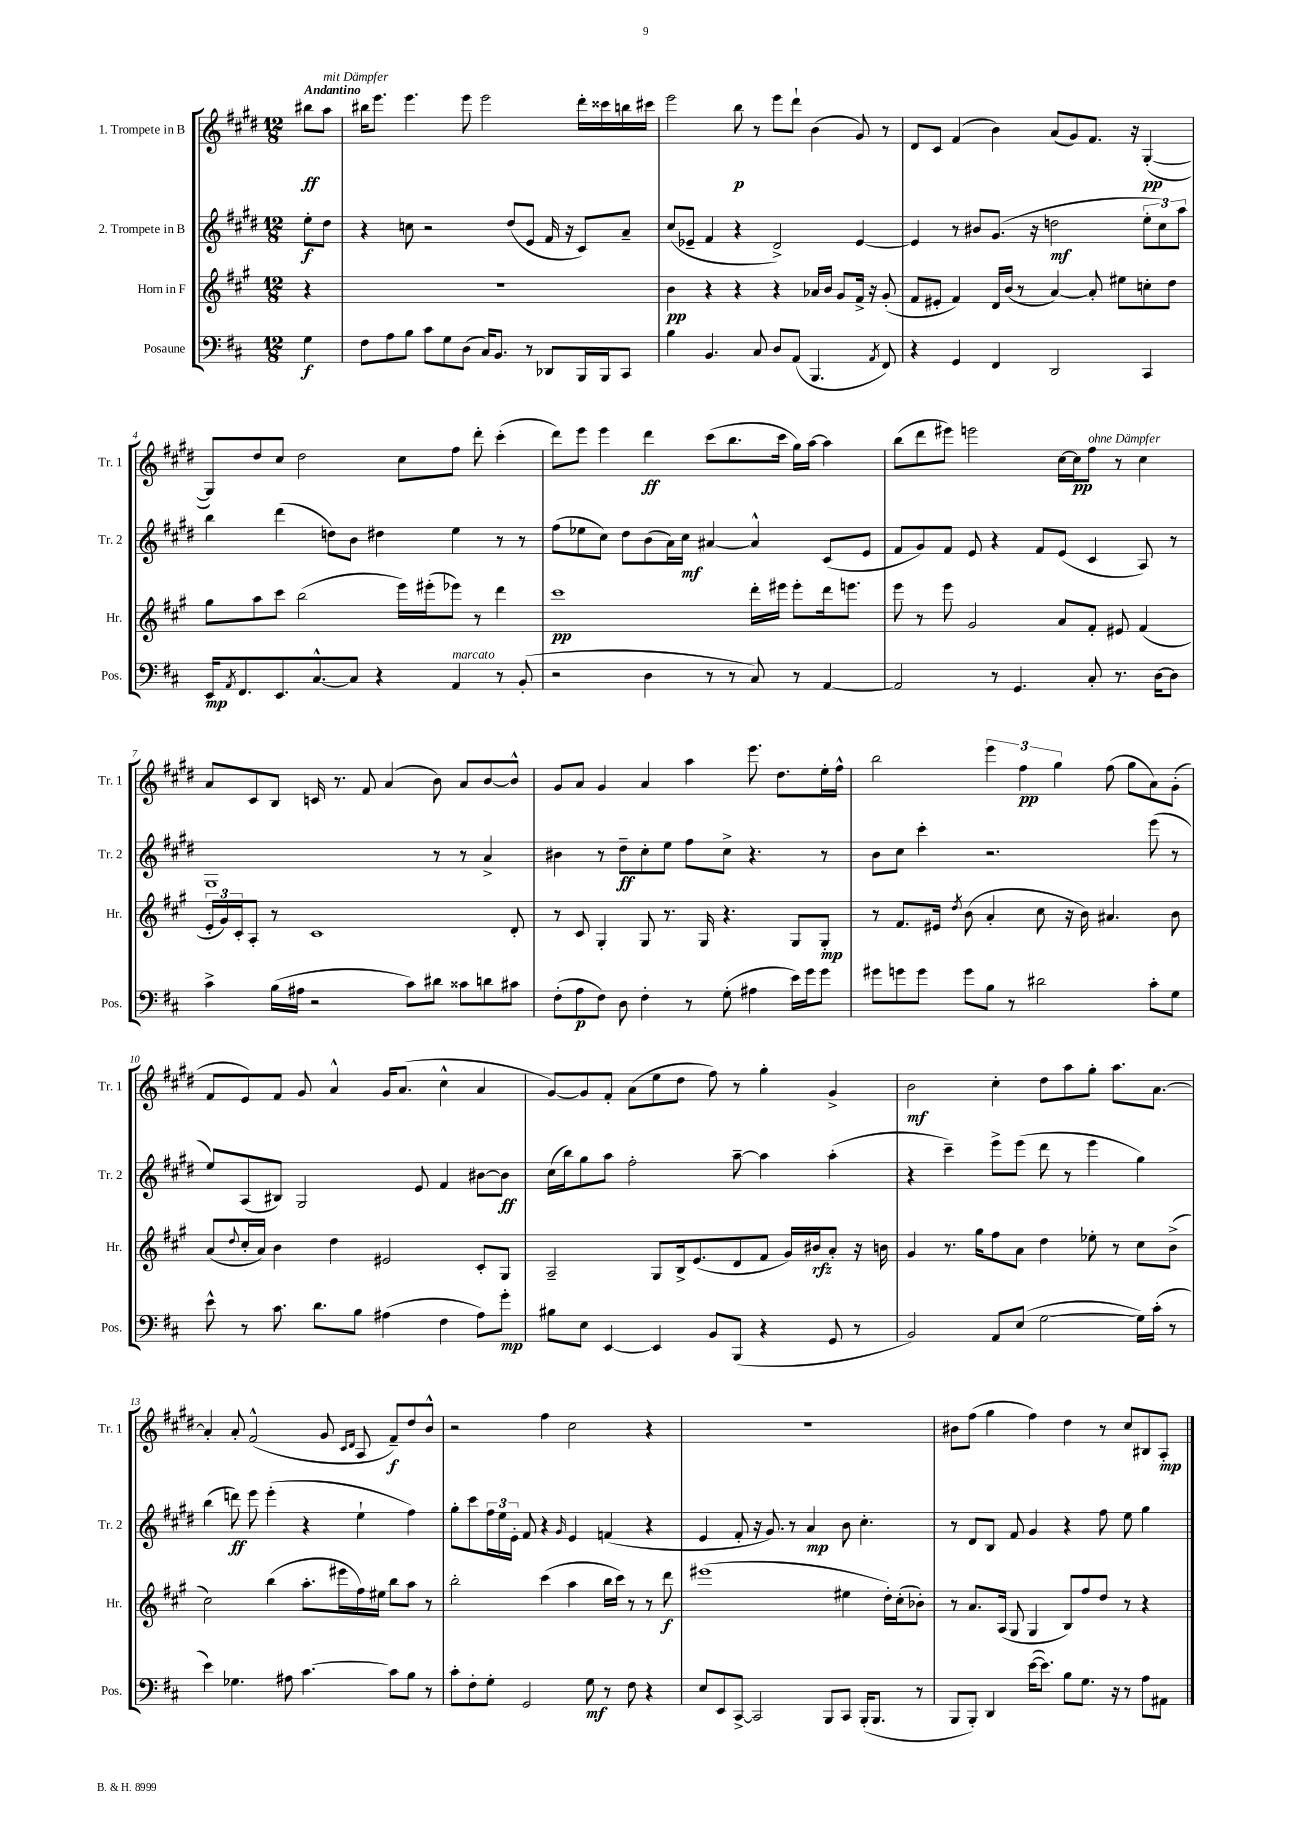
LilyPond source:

<<
\new StaffGroup <<
\new Staff = "s0" \with { instrumentName = "1. Trompete in B" shortInstrumentName = "Tr. 1" } {
    \clef treble \key e \major \numericTimeSignature \time 12/8 \partial 4 \tempo "Andantino"
    bis''8\ff a''8^\markup { \italic "mit Dämpfer" } |
    bis''16 e'''8. e'''4. e'''8 e'''2 dis'''16-. cisis'''16 b''16 cis'''16 |
    e'''2 b''8\p r8 e'''8 dis'''8-! b'4( gis'8) r8 |
    dis'8 cis'8 fis'4( b'4) a'8( gis'8) fis'8. r16 gis4~-.\pp( |
    gis8) dis''8 cis''8 dis''2 cis''8 fis''8 dis'''8-. cis'''4-.( |
    dis'''8) e'''8 e'''4 dis'''4\ff cis'''8( b''8. cis'''16 gis''16) a''16~ a''4 |
    b''8( dis'''8 eis'''8) e'''2 cis''16~ cis''16\pp fis''8^\markup { \italic "ohne Dämpfer" } r8 cis''4 |
    a'8 cis'8 b8 c'16 r8. fis'8 a'4( b'8) a'8 b'8~ b'8-^ |
    gis'8 a'8 gis'4 a'4 a''4 e'''8. dis''8. e''16-. fis''16-^ |
    b''2 \tuplet 3/2 { e'''4 fis''4\pp gis''4 } fis''8( gis''8 a'8) gis'8-.( |
    fis'8 e'8) fis'8 gis'8 a'4-^ gis'16 a'8.( cis''4-^ a'4 |
    gis'8~) gis'8 fis'8-. a'8( e''8 dis''8 fis''8) r8 gis''4-. gis'4-> |
    b'2\mf cis''4-. dis''8 a''8 gis''8-. a''8. a'8.~ |
    a'4-. a'8-. fis'2-^( gis'8 \grace { cis'16 dis'16 } a8 fis'8--\f) dis''8 b'8-^ |
    r2 fis''4 cis''2 r4 |
    R1. |
    bis'8 fis''8( gis''4 fis''4) dis''4 r8 cis''8 bis8 a8-.\mp \bar "|." |
}
\new Staff = "s1" \with { instrumentName = "2. Trompete in B" shortInstrumentName = "Tr. 2" } {
    \clef treble \key e \major \numericTimeSignature \time 12/8 \partial 4
    e''8-.\f dis''8 |
    r4 c''8 r2 dis''8( e'8 fis'16 r16 cis'8) a'8-- |
    cis''8( ees'8-- fis'4 r4 dis'2->) ees'4~ |
    ees'4 r8 bis'8 gis'8.( r16 d''2\mf \tuplet 3/2 { e''8-. cis''8) a''8 } |
    b''4 dis'''4( d''8) b'8 dis''4 e''4 r8 r8 |
    fis''8( ees''8 cis''8) dis''8 b'8( a'16) cis''16\mf ais'4~ ais'4-^ cis'8( e'8 |
    fis'8 gis'8) fis'8 e'8 r4 fis'8 e'8( cis'4 a8) r8 |
    gis1 r8 r8 a'4-> |
    bis'4 r8 dis''8--\ff cis''8-. e''8 fis''8 cis''8-> r4. r8 |
    b'8 cis''8 cis'''4-. r2. e'''8( r8 |
    e''8) a8( bis8) gis2 e'8 fis'4 bis'8~ bis'8\ff |
    cis''16( b''16) gis''8 a''8 fis''2-. a''8~-- a''4 a''4-.( |
    r4 cis'''4--) e'''8-> e'''8( dis'''8 r8 e'''4 gis''4) |
    b''4( d'''8\ff) e'''8 e'''4-.( r4 e''4-! fis''4) |
    gis''8-. cis'''8 \tuplet 3/2 { fis''16 e''16 e'16-. } fis'8 r4 \grace { gis'16 } e'4 f'4( r4 |
    e'4 fis'8-. r16 gis'8.) r8 a'4\mp b'8 cis''4.-. |
    r8 dis'8 b8 fis'8 gis'4 r4 fis''8 e''8 gis''4 \bar "|." |
}
\new Staff = "s2" \with { instrumentName = "Horn in F" shortInstrumentName = "Hr." } {
    \clef treble \key a \major \numericTimeSignature \time 12/8 \partial 4
    r4 |
    R1. |
    b'4\pp r4 r4 r4 aes'16 b'16 gis'8 fis'16-> r16 gis'8-.( |
    fis'8 eis'8-. fis'4) d'16 b'16( r8 a'4~) a'8-. eis''8 c''8-. d''8 |
    gis''8 a''8 cis'''8 b''2( e'''16) eis'''16-.( ees'''8) r8 d'''4 |
    cis'''1\pp d'''16-. eis'''16 eis'''8-. d'''16 e'''8. |
    e'''8 r8 e'''8 gis'2 a'8 fis'8-. eis'8 fis'4( |
    \tuplet 3/2 { e'16-. gis'16) cis'16-. } a8-. r8 cis'1 d'8-. |
    r8 cis'8 gis4-. gis8 r8. gis16 r4. gis8 gis8-.\mp |
    r8 fis'8. eis'16 \acciaccatura { d''8 } b'8( a'4-. cis''8 r16 b'16) ais'4. b'8 |
    a'8( \appoggiatura { d''8 } cis''16-. a'16) b'4 d''4 eis'2 cis'8-. gis8 |
    a2-- gis8 b16-> e'8.( d'8 fis'8 gis'16) bis'16\rfz a'8-. r16 b'16 |
    gis'4 r8. gis''16 fis''8 a'8 d''4 ees''8-. r8 cis''8 b'8->( |
    cis''2) b''4( a''8.-. eis'''16 fis''16) eis''16 b''8 a''8 r8 |
    b''2-. cis'''4( a''4 b''16 cis'''16) r8 r8 d'''8\f |
    eis'''1( eis''4 d''16-.) cis''16-.( bes'8-.) |
    r8 a'8. a16( gis8 gis4 b8) fis''8 d''8 r8 r4 \bar "|." |
}
\new Staff = "s3" \with { instrumentName = "Posaune" shortInstrumentName = "Pos." } {
    \clef bass \key d \major \numericTimeSignature \time 12/8 \partial 4
    g4\f |
    fis8 a8 b8 cis'8 g8 d8( cis16) b,8. r8 des,8 b,,16 b,,16 cis,8 |
    b4 b,4. cis8 d8 a,8( b,,4. \acciaccatura { a,8 } fis,8) |
    r4 g,4 fis,4 d,2 cis,4 |
    e,16\mp \acciaccatura { a,8 } fis,8. e,8. cis8.~-^ cis8 r4 a,4^\markup { \italic "marcato" } r8 b,8-.( |
    r2 d4 r8 r8 cis8) r8 a,4~ |
    a,2 r8 g,4. cis8-. r8. d16~ d8 |
    cis'4-> b16( ais16 r2 cis'8) dis'8 cisis'8 d'8 cis'8 |
    fis8-.( a8\p fis8) d8 fis4-. r8 g8-.( ais4 e'16) g'16 g'8 |
    gis'8 g'8 g'8 g'8 b8 r8 dis'2 cis'8-. g8 |
    e'8-^ r8 cis'8. d'8. b8 ais4( fis4 ais8) g'8-.\mp |
    bis8 e8 e,4~ e,4 b,8 b,,8( r4 g,8 r8 |
    b,2) a,8 e8( g2~ g16) cis'16-.( r8 |
    e'4) ges4. ais8 cis'4.~ cis'8 b8 r8 |
    cis'8-. fis8-. g8-. g,2 g8\mf r8 fis8 r4 |
    e8 e,8 cis,8~-> cis,2 b,,8 cis,8 b,,16-.( b,,8. r8 |
    b,,8 b,,8-.) d,4 e'16~( e'8.) b8 g8. r16 r8 a8 ais,8 \bar "|." |
}
>>
>>
